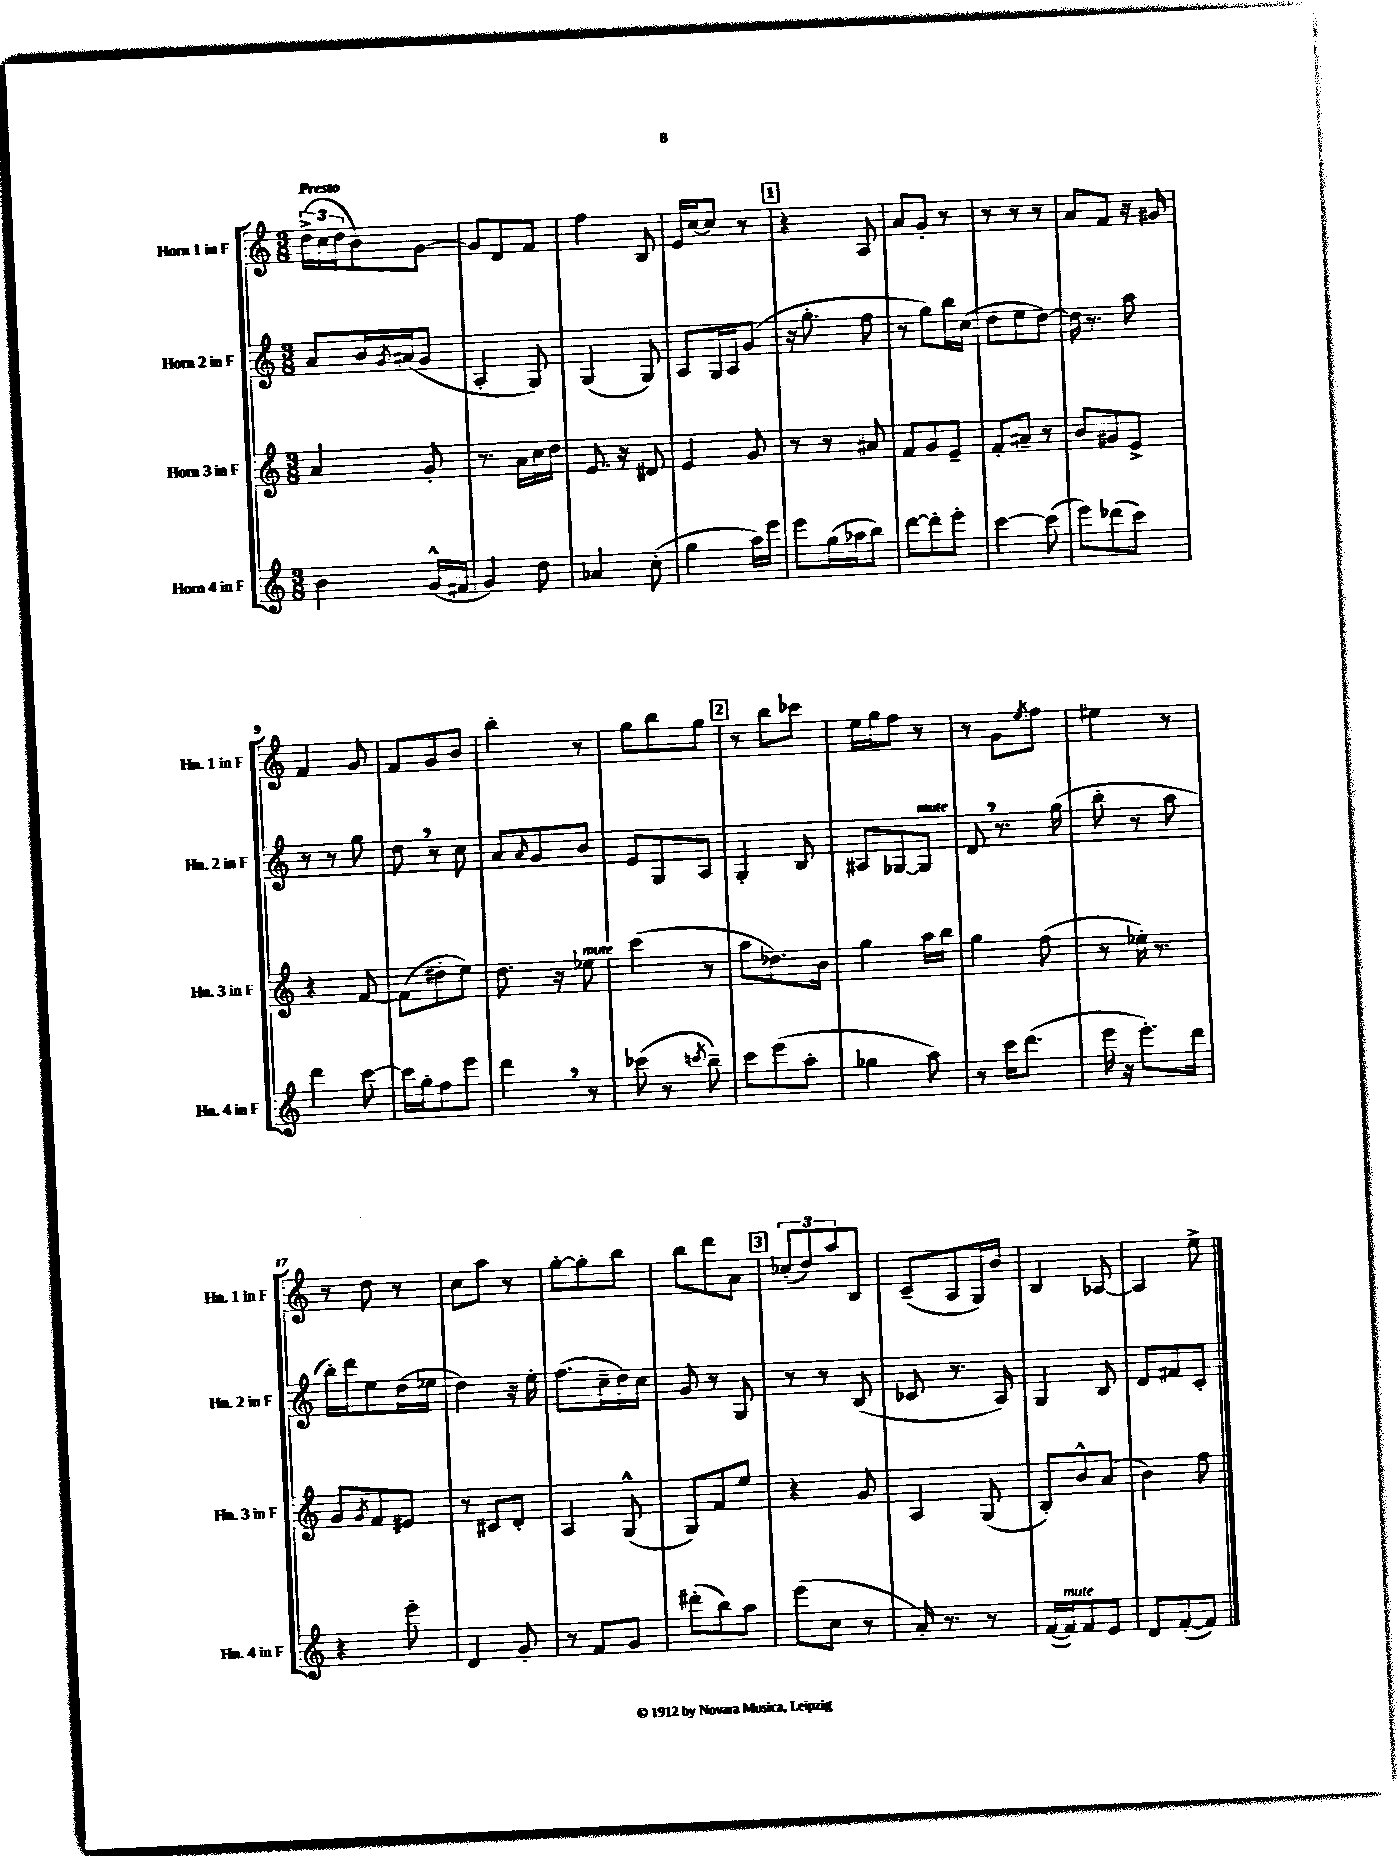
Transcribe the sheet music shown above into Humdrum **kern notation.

**kern	**kern	**kern	**kern
*staff4	*staff3	*staff2	*staff1
*clefG2	*clefG2	*clefG2	*clefG2
*k[]	*k[]	*k[]	*k[]
*M3/8	*M3/8	*M3/8	*M3/8
4b	4a	8a	(24dd^
.	.	.	24cc
.	.	.	24dd
.	.	16b	8b)
.	.	8qg	.
.	.	(16a#	.
(16g^^	8g'	8g	[8g
16f#	.	.	.
=	=	=	=
4g)	8.r	4A'	8g]
.	.	.	8d
.	16a	.	.
8dd	16cc	8G)	8f
.	16dd	.	.
=	=	=	=
4a-	8.e	(4G	4ff
.	16r	.	.
(8cc'	8d#	8G)	8B
=	=	=	=
4gg	4e	8A	16e
.	.	.	[16cc
.	.	16G	8cc]
.	.	16A	.
16aa)	8g	(8g	8r
16eee	.	.	.
=	=	=	=
8eee	8r	16r	4r
.	.	8.gg'	.
(16gg	8r	.	.
16aa-	.	.	.
8bb)	8a#	8ff	8A
=	=	=	=
[8ddd	8f	8r	8a
8ddd']	8g	8gg)	8g'
8eee'	8e~	16bb	8r
.	.	(16cc	.
=	=	=	=
[4ccc	8f'	8dd	8r
.	8a#~	8ee	8r
(8ccc]	8r	[8dd)	8r
=	=	=	=
8eee)	8b	16dd]	8a
.	.	8.r	.
(8ddd-	8g#	.	8f
8ccc)	8e^	8aa	16r
.	.	.	16g#
=	=	=	=
4ddd	4r	8r	4f
.	.	8r	.
[8ccc	[8f	8gg	8g
=	=	=	=
16ccc]	(8f]	8dd	8f
16gg'	.	.	.
8ff	8dd#'	8r	8g
8eee	8ee)	8cc	8b
=	=	=	=
4ddd	8.dd	8a	4bb'
.	.	16qqa	.
.	.	8g	.
.	16r	.	.
8r	8ee-	8b	8r
=	=	=	=
(8ccc-	(4ccc	8e	8gg
8r	.	8G	8bb
8qccc	.	.	.
8bb~)	8r	8A	8gg
=	=	=	=
8ccc	8aa	4G'	8r
(8eee	8.dd-)	.	8bb
8aa'	.	8B	8ccc-
.	16b	.	.
=	=	=	=
4gg-	4gg	8A#	16ee
.	.	.	16gg
.	.	[8G-	8ff
8aa)	16aa	8G-]	8r
.	16bb	.	.
=	=	=	=
8r	4gg	8d	8r
16ccc	.	8.r	8g
(8.ddd	.	.	.
.	.	.	8qee
.	(8ff	.	8ff
.	.	(16gg	.
=	=	=	=
16eee	8r	8bb'	4ee#
16r	.	.	.
8.eee')	16ee-')	8r	.
.	8.r	.	.
.	.	8aa	8r
16ddd	.	.	.
=	=	=	=
4r	8g	16bb')	8r
.	.	16ddd	.
.	8qg	.	.
.	8f	8ee	8dd
8eee'	8e#	(16dd	8r
.	.	16ee-	.
=	=	=	=
4d	8r	4dd)	8cc
.	8c#	.	8aa
8g'	8d'	16r	8r
.	.	16ee'	.
=	=	=	=
8r	4A	(8.ff	[8gg'
8f	.	.	8gg']
.	.	16cc~	.
8g	(8G^^	16dd)	8bb
.	.	16cc	.
=	=	=	=
(8ddd#'	8G)	8g	8bb
8bb)	8f	8r	8ddd
8aa	8ee	8G	8a
=	=	=	=
(8eee	4r	8r	(12cc-'
.	.	.	12dd)
8cc	.	8r	.
.	.	.	12aa
8r	8g	(8B	8B
=	=	=	=
16a')	4A	8c-	(8c~
8.r	.	.	.
.	.	8.r	8A
8r	(8G	.	16G)
.	.	16A)	16b
=	=	=	=
([16f	8B')	4G	4B
16f])	.	.	.
8f	8b^^	.	.
8e	(8a	8B	[8A-
=	=	=	=
8d	4b)	8d	4A-]
([8f'	.	8f#	.
8f])	8ff	8c'	8ee^
==	==	==	==
*-	*-	*-	*-
